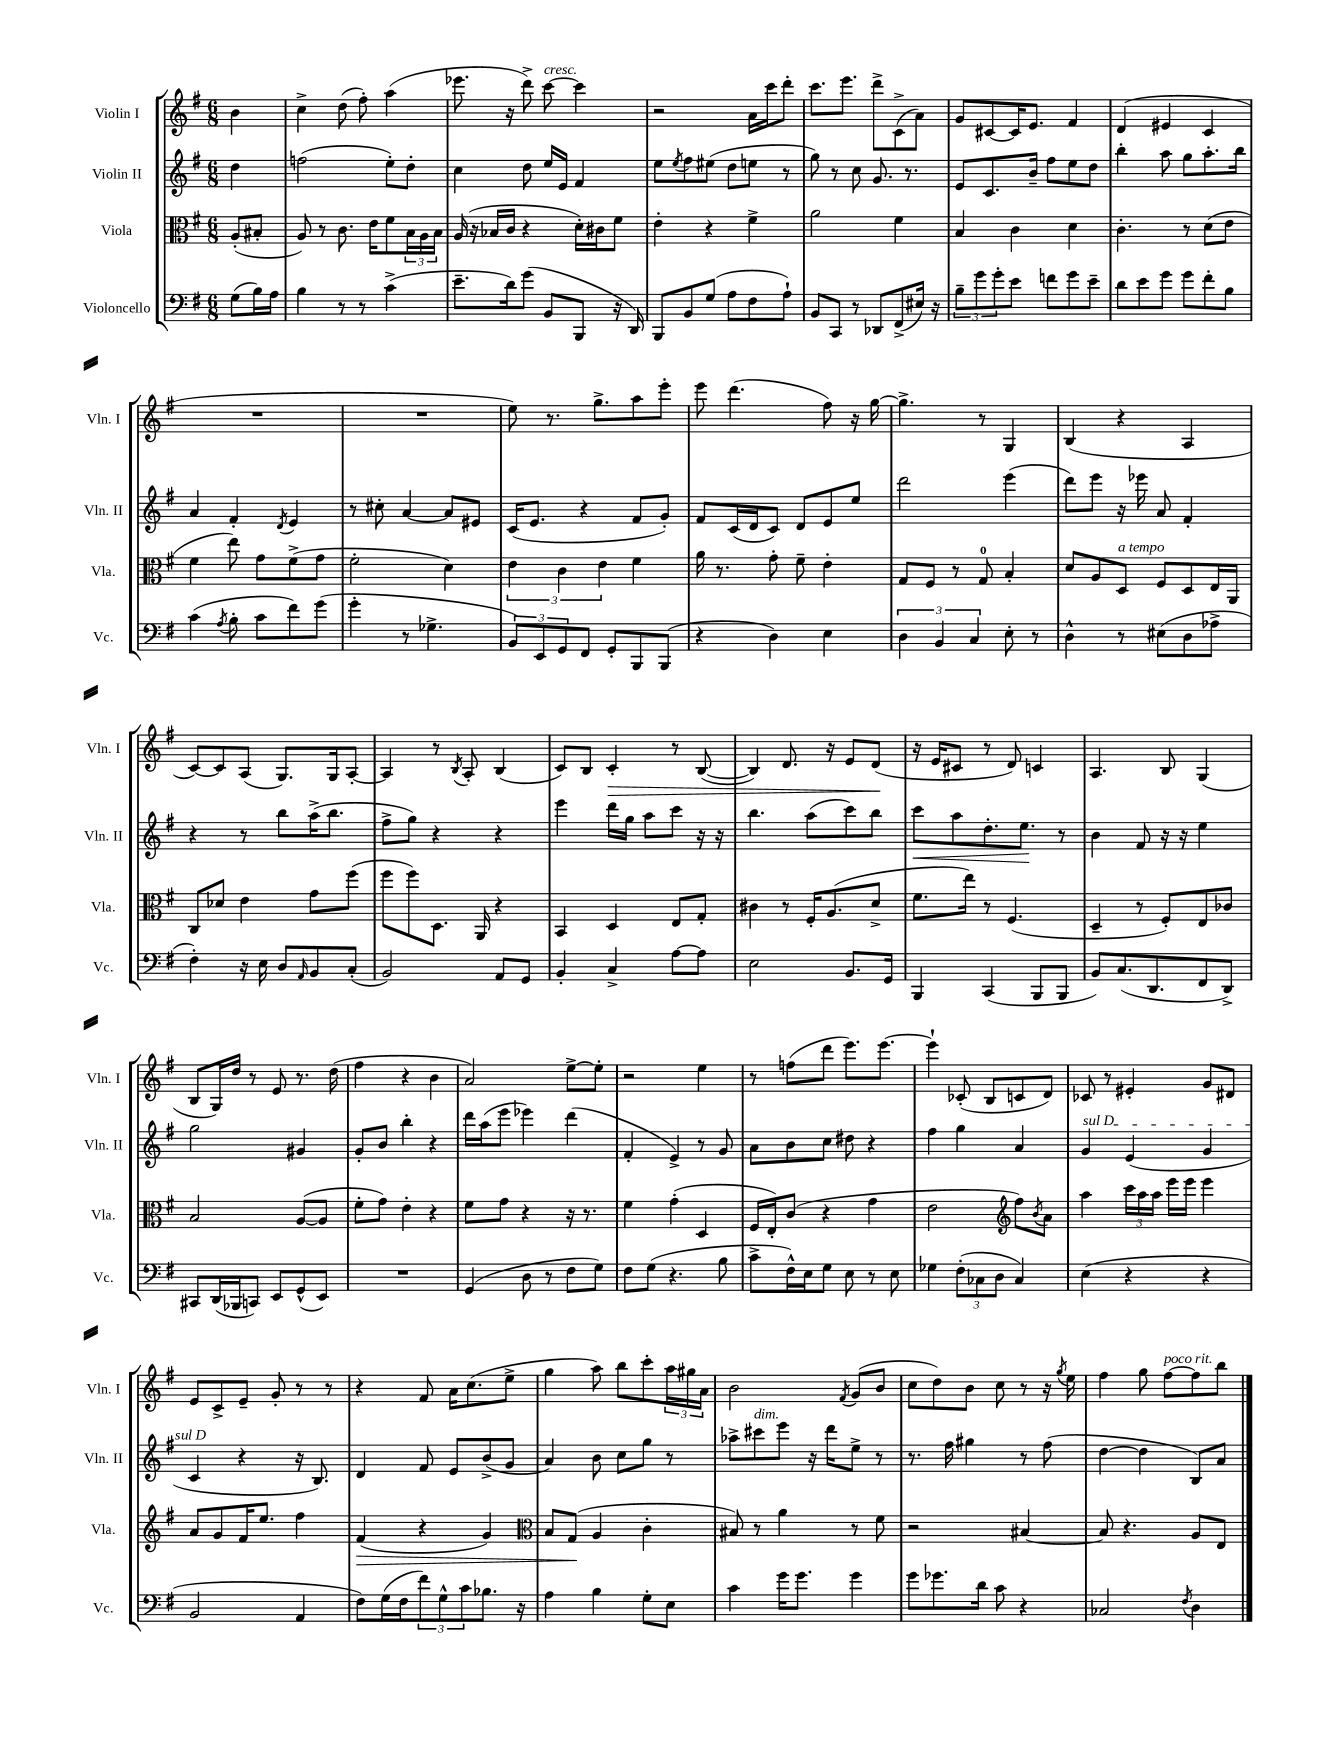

**kern	**kern	**dynam	**kern	**dynam	**kern	**dynam
*part4	*part3	*part3	*part2	*part2	*part1	*part1
*staff4	*staff3	*staff3	*staff2	*staff2	*staff1	*staff1
*I"Violoncello	*I"Viola	*	*I"Violin II	*	*I"Violin I	*
*I'Vc.	*I'Vla.	*	*I'Vln. II	*	*I'Vln. I	*
*clefF4	*clefC3	*	*clefG2	*	*clefG2	*
*k[f#]	*k[f#]	*	*k[f#]	*	*k[f#]	*
*M6/8	*M6/8	*	*M6/8	*	*M6/8	*
=	=	=	=	=	=	=
(8G\L	(8A'/L	.	4dd\	.	4b\	.
16B\L)	8B#X'/J	.	.	.	.	.
16A\JJ	.	.	.	.	.	.
=1	=1	=1	=1	=1	=1	=1
4B\	8A/)	.	(2ffn\	.	4cc^\	.
.	8r	.	.	.	.	.
8r	8.c\	.	.	.	(8dd\	.
8r	.	.	.	.	8ff#'\)	.
.	16e\KL	.	.	.	.	.
(4c^\	8f#\	.	8ee'\L)	.	(4aa\	.
.	24B\L	.	8dd'\J	.	.	.
.	24A\	.	.	.	.	.
.	24B\JJ	.	.	.	.	.
=2	=2	=2	=2	=2	=2	=2
8.e~\L	(16A/	.	4cc\	.	8.eee-X\	.
.	16r	.	.	.	.	.
.	16B-X/LL	.	.	.	.	.
16d\k)	16c/JJ	.	.	.	16r	.
(8g\J	4r	.	8dd\	.	8ddd^\)	.
!	!	!	!	!	!LO:TX:a:i:t=cresc.	!
8BB/L	.	.	16ee/LL	.	[8ccc\	.
.	.	.	16e/JJ	.	.	.
8BBB/J	16d'\LL)	.	4f#/	.	4ccc\]	.
.	16c#X\J	.	.	.	.	.
16r	8f#\J	.	.	.	.	.
16DD/)	.	.	.	.	.	.
=3	=3	=3	=3	=3	=3	=3
8BBB/L	4e'\	.	8ee\L	.	2r	.
.	.	.	8qee/	.	.	.
8BB/	.	.	8ff#\	.	.	.
(8G/J	4r	.	(8ee#X\J	.	.	.
8A\L	.	.	8dd\L	.	.	.
8F#\	4f#^\	.	8een\J	.	16a\LL	.
.	.	.	.	.	16ccc\J	.
8A`\J)	.	.	8r	.	8ddd'\J	.
=4	=4	=4	=4	=4	=4	=4
8BB/L	2a\	.	8gg\)	.	8.ccc\L	.
8CC/J	.	.	8r	.	.	.
.	.	.	.	.	8.eee\J	.
8r	.	.	8cc\	.	.	.
8DD-X/L	.	.	8.g/	.	8ddd^\L	.
(8FF#^/	4f#\	.	.	.	(8c^\	.
.	.	.	8.r	.	.	.
16E#X/Jk)	.	.	.	.	8a\J)	.
16r	.	.	.	.	.	.
=5	=5	=5	=5	=5	=5	=5
12B~\L	4B/	.	8e/L	.	8g/L	.
12g\	.	.	.	.	.	.
.	.	.	8.c/	.	[8c#X/	.
12g'\	.	.	.	.	.	.
8e\J	4c\	.	.	.	16c#/K]	.
.	.	.	16b~/Jk	.	8.e/J	.
8fn\L	.	.	8ff#\L	.	.	.
8g\	4d\	.	8ee\	.	4f#/	.
8e~\J	.	.	8dd\J	.	.	.
=6	=6	=6	=6	=6	=6	=6
8d\L	4.c'\	.	4bb'\	.	(4d/	.
8e\	.	.	.	.	.	.
8g\J	.	.	8aa\	.	4e#X/	.
8g\L	8r	.	8gg\L	.	.	.
8f#'\	(8d\L	.	8.aa'\	.	4c/	.
8B\J	8e\J	.	.	.	.	.
.	.	.	16bb\Jk	.	.	.
!!LO:LB:g=z
=7	=7	=7	=7	=7	=7	=7
(4c\	4f#\	.	4a/	.	2.r	.
8qA/	.	.	.	.	.	.
8B'\	8ee\)	.	4f#'/	.	.	.
8c\L	8g\L	.	.	.	.	.
.	.	.	8qd/	.	.	.
8f#\)	(8f#^\	.	4e/	.	.	.
(8g\J	8g\J	.	.	.	.	.
=8	=8	=8	=8	=8	=8	=8
4g'\	2f#'\	.	8r	.	2.r	.
.	.	.	8cc#X'\	.	.	.
8r	.	.	[4a/	.	.	.
4.G-X^\	.	.	.	.	.	.
.	4d\)	.	8a/L]	.	.	.
.	.	.	8e#X/J	.	.	.
=9	=9	=9	=9	=9	=9	=9
12BB/L)	6e\	.	(16c/KL	.	8ee\)	.
.	.	.	8.e/J	.	.	.
12EE/	.	.	.	.	.	.
.	.	.	.	.	8.r	.
12GG/	6c\	.	.	.	.	.
8FF#/J	.	.	4r	.	.	.
.	.	.	.	.	8.gg^\L	.
.	6e\	.	.	.	.	.
8GG'/L	.	.	.	.	.	.
8BBB/	4f#\	.	8f#/L	.	8aa\	.
(8BBB/J	.	.	8g'/J)	.	8eee'\J	.
=10	=10	=10	=10	=10	=10	=10
4r	16a\	.	8f#/L	.	8eee\	.
.	8.r	.	.	.	.	.
.	.	.	(16c/L	.	(4.ddd\	.
.	.	.	16d/J	.	.	.
4D\)	8g'\	.	8c/J)	.	.	.
.	8f#~\	.	8d/L	.	.	.
4E\	4e'\	.	8e/	.	8ff#\)	.
.	.	.	8ee/J	.	16r	.
.	.	.	.	.	[16gg\	.
=11	=11	=11	=11	=11	=11	=11
6D\	8G/L	.	2ddd\	.	4.gg^\]	.
.	8F#/J	.	.	.	.	.
6BB/	.	.	.	.	.	.
.	8r	.	.	.	.	.
6C/	.	.	.	.	.	.
.	8G/	.	.	.	8r	.
8E'\	4B'/	.	(4eee\	.	4G/	.
8r	.	.	.	.	.	.
=12	=12	=12	=12	=12	=12	=12
4D^^\	8d/L	.	8ddd\L)	.	(4B/	.
.	8A/	.	8eee\J	.	.	.
!	!LO:TX:a:i:t=a tempo	!	!	!	!	!
8r	8D/J	.	16r	.	4r	.
.	.	.	16eee-X\	.	.	.
(8E#X\L	8F#/L	.	8a/	.	.	.
8D\	8D/	.	4f#'/	.	4A/	.
8A-X^\J	16E/L	.	.	.	.	.
.	16AA/JJ	.	.	.	.	.
!!LO:LB:g=z
=13	=13	=13	=13	=13	=13	=13
4F#'\)	8C/L	.	4r	.	[8c/L)	.
.	8d-X/J	.	.	.	8c/]	.
16r	4e\	.	8r	.	(8A/J	.
16E\	.	.	.	.	.	.
8D/L	.	.	8bb\L	.	8.G/L)	.
16qqAA/	.	.	.	.	.	.
8BB/	8g\L	.	(16aa^\K	.	.	.
.	.	.	8.bb\J	.	16G/k	.
(8C'/J	(8ff#\J	.	.	.	[8A'/J	.
=14	=14	=14	=14	=14	=14	=14
2BB/)	8ff#\L	.	8ff#^\L	.	4A/]	.
.	8ff#\)	.	8gg\J)	.	.	.
.	8.D\J	.	4r	.	8r	.
.	.	.	.	.	8qB/	.
.	.	.	.	.	8A'/	.
.	16AA/	.	.	.	.	.
8AA/L	4r	.	4r	.	(4B/	.
8GG/J	.	.	.	.	.	.
=15	=15	=15	=15	=15	=15	=15
4BB'/	4BB/	.	4eee\	.	8c/L)	.
.	.	.	.	.	8B/J	.
!	!	!	!	!	!	!LO:HP:b
4C^/	4D/	.	16ddd\LL	.	4c'/	>
.	.	.	16gg\JJ	.	.	.
.	.	.	8aa\L	.	.	.
[8A\L	8E/L	.	8ccc\J	.	8r	.
8A\J]	8G'/J	.	16r	.	([8B/	.
.	.	.	16r	.	.	.
=16	=16	=16	=16	=16	=16	=16
2E\	4c#X\	.	4.bb\	.	4B/])	.
.	8r	.	.	.	8.d/	.
.	16F#'/KL	.	(8aa\L	.	.	.
.	(8.A/	.	.	.	16r	.
8.BB/L	.	.	8ccc\)	.	8e/L	.
.	8d^/J	.	8bb\J	.	(8d/J	.
16GG/Jk	.	.	.	.	.	.
.	.	.	.	.	.	]
=17	=17	=17	=17	=17	=17	=17
!	!	!	!	!LO:HP:b	!	!
4BBB/	8.f#\L	.	8ccc\L	<	16r	.
.	.	.	.	.	16e/KL	.
.	.	.	8aa\	.	8c#X/J	.
.	16ee\Jk)	.	.	.	.	.
(4CC/	8r	.	8.dd'\	.	8r	.
.	(4.F#/	.	.	.	8d/)	.
.	.	.	8.ee\J	.	.	.
8BBB/L	.	.	.	.	4cn/	.
8BBB/J	.	.	8r	[	.	.
=18	=18	=18	=18	=18	=18	=18
8BB/L)	4D~/	.	4b\	.	4.A/	.
(8.C/	.	.	.	.	.	.
.	8r	.	8f#/	.	.	.
8.DD/	.	.	.	.	.	.
.	8F#'/L)	.	16r	.	8B/	.
.	.	.	16r	.	.	.
8FF#/	8E/	.	4ee\	.	(4G/	.
8DD^/J)	8c-X/J	.	.	.	.	.
!!LO:LB:g=z
=19	=19	=19	=19	=19	=19	=19
8CC#X/L	2B/	.	2gg\	.	8B/L	.
(16DD/L	.	.	.	.	16G/L)	.
16BBB-X/J	.	.	.	.	16dd/JJ	.
8CCn/J)	.	.	.	.	8r	.
8EE/L	.	.	.	.	8e/	.
(8GG^^/	([8A/L	.	4g#X/	.	8.r	.
8EE/J)	8A/J]	.	.	.	.	.
.	.	.	.	.	(16dd\	.
=20	=20	=20	=20	=20	=20	=20
2.r	8f#'\L	.	8g'/L	.	4ff#\	.
.	8g\J)	.	8b/J	.	.	.
.	4e'\	.	4bb'\	.	4r	.
.	4r	.	4r	.	4b\	.
=21	=21	=21	=21	=21	=21	=21
(4GG/	8f#\L	.	16ddd\LL	.	2a/)	.
.	.	.	(16aa\J	.	.	.
.	8g\J	.	8eee\J	.	.	.
8D\	4r	.	4eee-X\)	.	.	.
8r	.	.	.	.	.	.
8F#\L	16r	.	(4ddd\	.	[8ee^\L	.
.	8.r	.	.	.	.	.
8G\J)	.	.	.	.	8ee'\J]	.
=22	=22	=22	=22	=22	=22	=22
8F#\L	4f#\	.	4f#'/	.	2r	.
(8G\J	.	.	.	.	.	.
4.r	(4g'\	.	4e^/)	.	.	.
.	4D/	.	8r	.	4ee\	.
8B\	.	.	8g/	.	.	.
=23	=23	=23	=23	=23	=23	=23
8c^\L	16F#/LL	.	8a\L	.	8r	.
.	16E'/J)	.	.	.	.	.
16F#^^\L)	(8c/J	.	8b\	.	(8ffn\L	.
16E\J	.	.	.	.	.	.
8G\J	4r	.	8cc\J	.	8ddd\J	.
8E\	.	.	8dd#X\	.	8.eee\L)	.
8r	4g\	.	4r	.	.	.
.	.	.	.	.	[8.eee\J	.
8E\	.	.	.	.	.	.
=24	=24	=24	=24	=24	=24	=24
4G-X\	2e\	.	4ff#\	.	4eee`\]	.
(12F#'\L	.	.	4gg\	.	(8c-X'/	.
12C-X\	.	.	.	.	.	.
.	.	.	.	.	8B/L	.
12D\J	.	.	.	.	.	.
*	*clefG2	*	*	*	*	*
4C-/)	8ff#\L)	.	4a/	.	8cn/	.
.	8qb/	.	.	.	.	.
.	8a\J	.	.	.	8d/J)	.
=25	=25	=25	=25	=25	=25	=25
!	!	!	!LO:TX:a:i:t=sul D	!	!	!
(4E\	4aa\	.	4g/	.	8c-X/	.
.	.	.	.	.	8r	.
4r	24ccc\LL	.	(4e/	.	4e#X'/	.
.	24aa\	.	.	.	.	.
.	24aa\JJ	.	.	.	.	.
.	16eee\LL	.	.	.	.	.
.	16eee\JJ	.	.	.	.	.
4r	4eee\	.	4g/	.	8g/L	.
.	.	.	.	.	8d#X/J	.
!!LO:LB:g=z
=26	=26	=26	=26	=26	=26	=26
2BB/	8a/L	.	4c/	.	8e/L	.
.	8g/	.	.	.	8c^/	.
.	16f#/K	.	4r	.	8e~/J	.
.	8.ee/J	.	.	.	.	.
.	.	.	.	.	8g'/	.
4AA/	4ff#\	.	16r	.	8r	.
.	.	.	8.B/)	.	.	.
.	.	.	.	.	8r	.
=27	=27	=27	=27	=27	=27	=27
!	!	!LO:HP:b	!	!	!	!
8F#\L)	(4f#/	>	4d/	.	4r	.
(16G\L	.	.	.	.	.	.
16F#\J	.	.	.	.	.	.
12f#\)	4r	.	8f#/	.	8f#/	.
12G^^\	.	.	.	.	.	.
.	.	.	8e/L	.	16a\KL	.
12c\	.	.	.	.	.	.
.	.	.	.	.	(8.cc\	.
8.B-X\J	4g/)	.	(8b^/	.	.	.
.	.	.	8g/J	.	8ee^\J	.
16r	.	.	.	.	.	.
=28	=28	=28	=28	=28	=28	=28
*	*clefC3	*	*	*	*	*
4A\	8B/L	.	4a/)	.	4gg\	.
.	(8G/J	.	.	.	.	.
4B\	4A/	]	8b\	.	8aa\)	.
.	.	.	8cc\L	.	8bb\L	.
8G'\L	4c'\	.	8gg\J	.	8ccc'\	.
8E\J	.	.	8r	.	24aa\L	.
.	.	.	.	.	24gg#X\	.
.	.	.	.	.	24a\JJ	.
=29	=29	=29	=29	=29	=29	=29
4c\	8B#X/)	.	8aa-X^\L	.	2b\	.
!	!	!	!LO:TX:a:i:t=dim.	!	!	!
.	8r	.	8ccc#X\	.	.	.
16g\KL	4a\	.	8eee\J	.	.	.
8.g\J	.	.	.	.	.	.
.	.	.	16r	.	.	.
.	.	.	16ddd\KL	.	.	.
.	.	.	.	.	8qf#/	.
4g\	8r	.	8ee^\J	.	(8g/L	.
.	8f#\	.	8r	.	8b/J	.
=30	=30	=30	=30	=30	=30	=30
8g\L	2r	.	8.r	.	8cc\L	.
8.g-X\	.	.	.	.	8dd\)	.
.	.	.	16ff#\	.	.	.
.	.	.	4gg#X\	.	8b\J	.
16d\Jk	.	.	.	.	.	.
8c\	.	.	.	.	8cc\	.
4r	[4B#X/	.	8r	.	8r	.
.	.	.	(8ff#\	.	16r	.
.	.	.	.	.	8qgg/	.
.	.	.	.	.	16ee\	.
=31	=31	=31	=31	=31	=31	=31
2C-X/	8B#/]	.	[4dd\	.	4ff#\	.
.	4.r	.	.	.	.	.
.	.	.	4dd\]	.	8gg\	.
!	!	!	!	!	!LO:TX:a:i:t=poco rit.	!
.	.	.	.	.	[8ff#\L	.
8qF#/	.	.	.	.	.	.
4D\	8A/L	.	8B/L)	.	8ff#\]	.
.	8E/J	.	8a/J	.	8bb\J	.
==	==	==	==	==	==	==
*-	*-	*-	*-	*-	*-	*-
